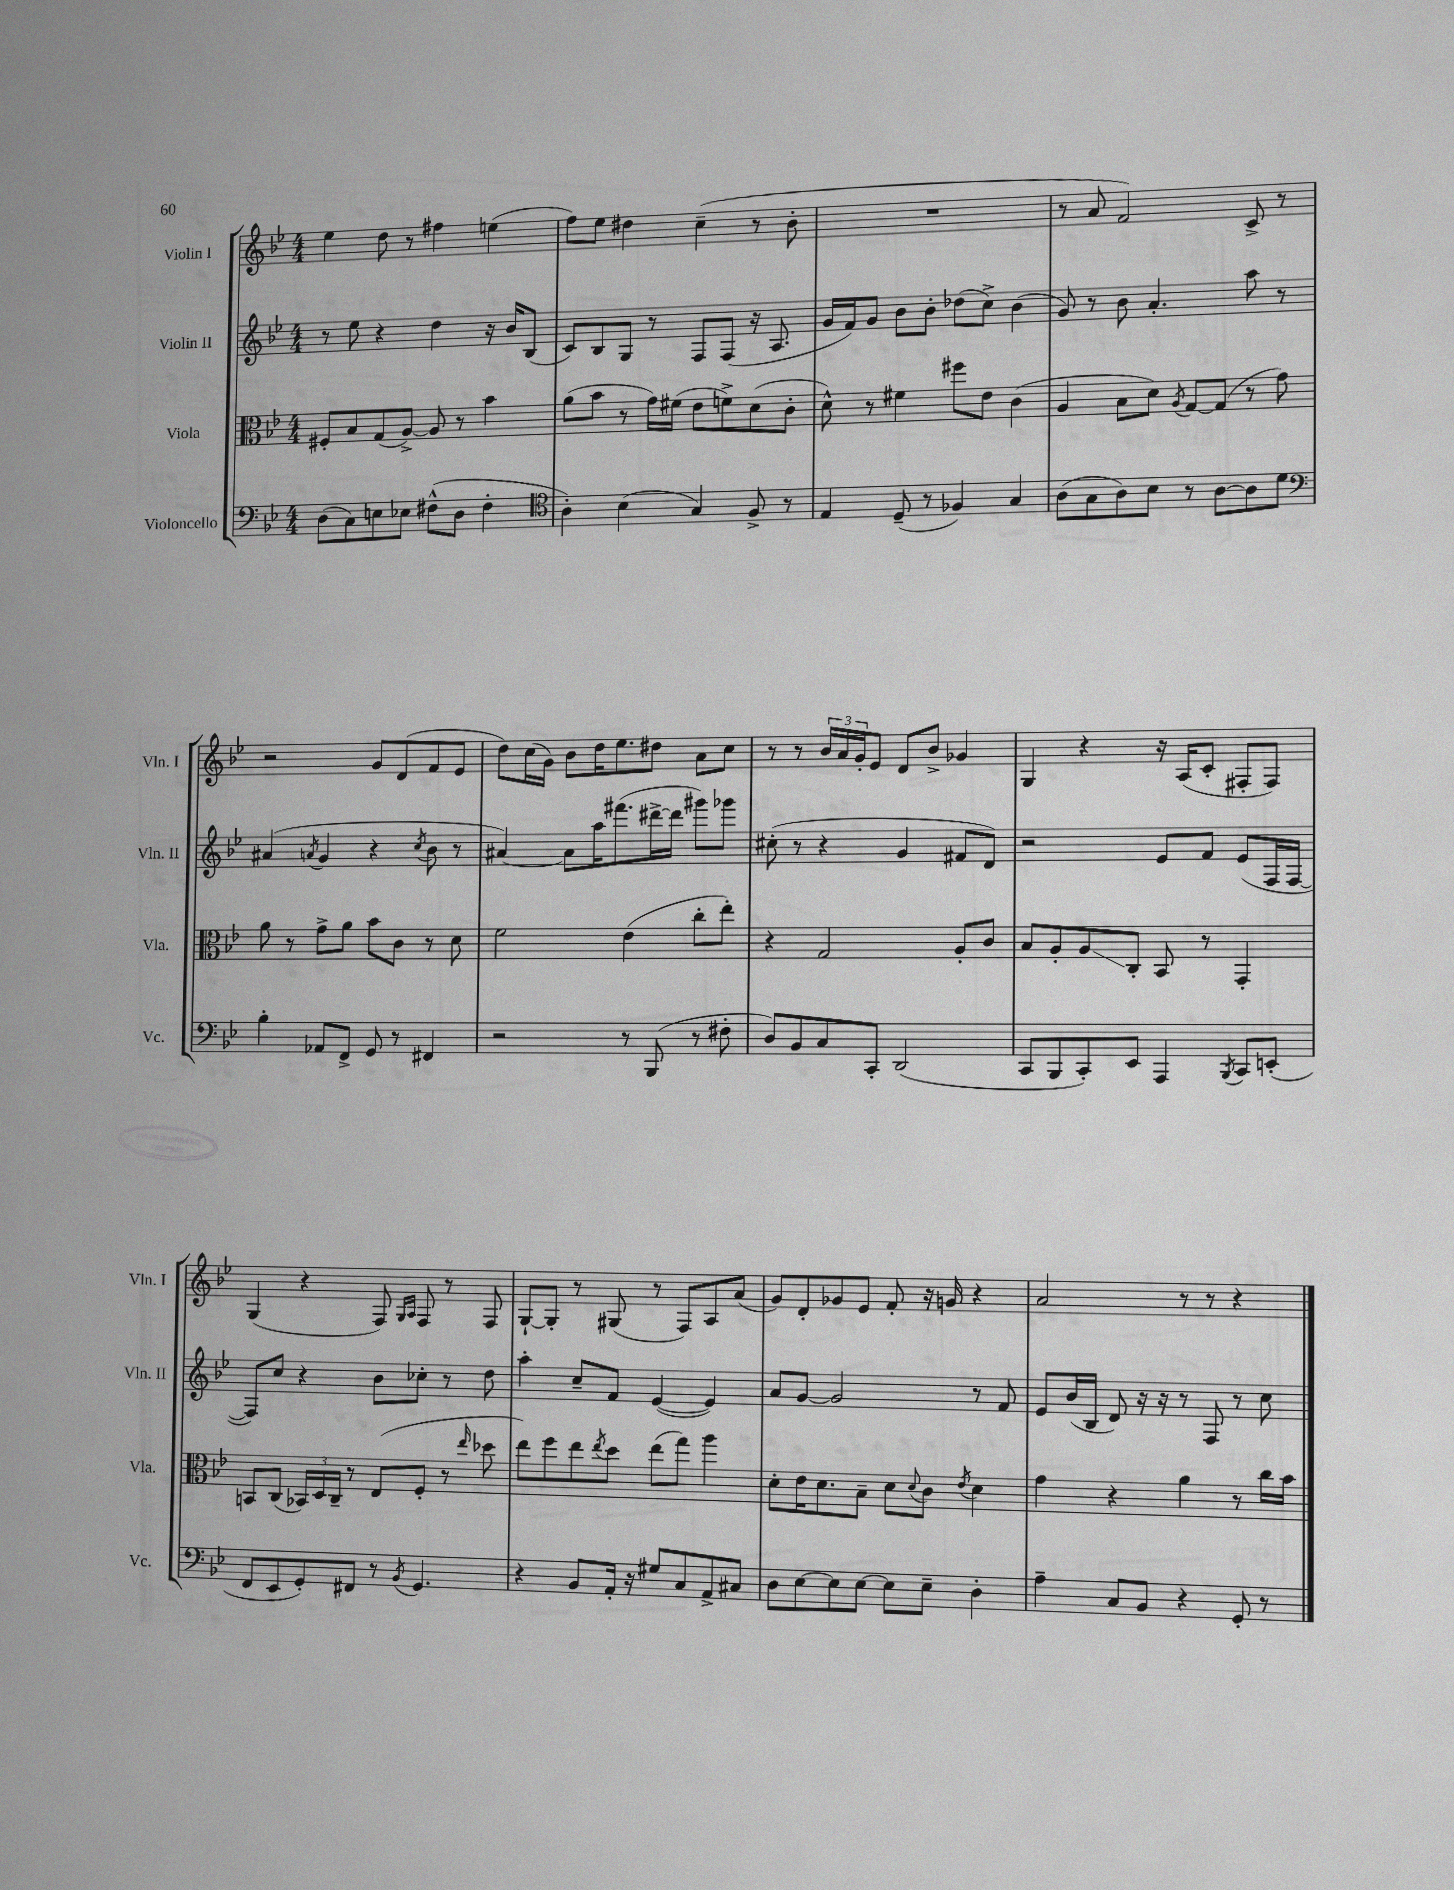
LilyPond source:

<<
\new StaffGroup <<
\new Staff = "s0" \with { instrumentName = "Violin I" shortInstrumentName = "Vln. I" } {
    \clef treble \key bes \major \numericTimeSignature \time 4/4
    ees''4 d''8 r8 fis''4 e''4( |
    f''8) ees''8 dis''4 c''4--( r8 bes'8-. |
    R1 |
    r8 a'8 f'2) c'8-> r8 |
    r2 g'8 d'8( f'8 ees'8 |
    d''8) c''16( g'16) bes'8 d''16 ees''8. dis''8 a'8 c''8 |
    r8 r8 \tuplet 3/2 { bes'16 a'16 g'16-. } ees'8 d'8 bes'8-> ges'4 |
    g4 r4 r16 a16( c'8-. fis8-. fis8) |
    g4( r4 f8) \grace { g16 a16 } f8 r8 f8 |
    g8~-! g8-. r8 gis8( r8 f8) a8 a'8( |
    g'8) d'8-. ges'8 ees'8 f'8-. r16 g'16 r4 |
    a'2 r8 r8 r4 \bar "|." |
}
\new Staff = "s1" \with { instrumentName = "Violin II" shortInstrumentName = "Vln. II" } {
    \clef treble \key bes \major \numericTimeSignature \time 4/4
    r8 ees''8 r4 d''4 r16 bes'16 bes8( |
    c'8) bes8 g8 r8 f8 f8( r16 a8. |
    g'16 f'16) g'8 bes'8 bes'8-. des''8( c''8->) bes'4( |
    g'8) r8 bes'8 a'4.-. a''8 r8 |
    ais'4( \acciaccatura { a'8 } g'4 r4 \acciaccatura { c''8 } bes'8 r8 |
    ais'4~) ais'8 a''16 fis'''8.( dis'''16~-> dis'''16 gis'''8) ges'''8 |
    cis''8-.( r8 r4 g'4 fis'8 d'8) |
    r2 ees'8 f'8 ees'8( f16 f16~ |
    f8) c''8 r4 bes'8 ces''8-. r8 d''8 |
    a''4-. c''8-- f'8 ees'4~( ees'4) |
    a'8 g'8~ g'2 r8 f'8 |
    ees'8 bes'16( bes16 d'8) r16 r16 r8 f8 r8 c''8 \bar "|." |
}
\new Staff = "s2" \with { instrumentName = "Viola" shortInstrumentName = "Vla." } {
    \clef alto \key bes \major \numericTimeSignature \time 4/4
    fis8-. bes8 g8( a8~->) a8 r8 bes'4 |
    a'8( bes'8 r8 g'16) fis'16( ees'8 f'8->) d'8( c'8-. |
    d'8-^) r8 fis'4 fis''8 ees'8 c'4( |
    a4 bes8 d'8) \acciaccatura { a8 } g8~ g8( r8 g'8) |
    a'8 r8 g'8-> a'8 bes'8 c'8 r8 d'8 |
    f'2 ees'4( c''8-. ees''8-.) |
    r4 g2 a8-. c'8 |
    bes8 a8-. a8\glissando c8-. bes,8 r8 g,4-. |
    b,8 c8( \tuplet 3/2 { bes,16) d16 c16-- } r8 ees8( f8-. r8 \grace { ees''16 } des''8 |
    ees''8) f''8 ees''8 \acciaccatura { ees''8 } d''8 ees''8( g''8) a''4 |
    d'8-. ees'16 d'8. bes8-- d'8 \appoggiatura { d'8 } c'8 \acciaccatura { ees'8 } d'4 |
    g'4 r4 a'4 r8 c''16 bes'16 \bar "|." |
}
\new Staff = "s3" \with { instrumentName = "Violoncello" shortInstrumentName = "Vc." } {
    \clef bass \key bes \major \numericTimeSignature \time 4/4
    d8( c8) e8 ees8 fis8-^( d8 fis4-. |
    \clef tenor a4-.) bes4( g4) f8-> r8 |
    ees4 d8--( r8 fes4) g4 |
    a8( g8 a8) bes8 r8 a8~ a8 d'8 |
    \clef bass bes4-. aes,8 f,8-> g,8 r8 fis,4 |
    r2 r8 bes,,8( r8 fis8-. |
    d8) bes,8 c8 c,8-. d,2( |
    c,8 bes,,8 c,8-.) ees,8 a,,4 \acciaccatura { bes,,8 } c,8 e,8-.( |
    f,8 ees,8 g,8-.) fis,8 r8 \acciaccatura { bes,8 } g,4. |
    r4 bes,8 a,16-. r16 gis8 c8 a,8-> cis8 |
    d8 ees8~ ees8 ees8~ ees8 ees8-- d4-. |
    a4-- c8 bes,8 r4 g,8-. r8 \bar "|." |
}
>>
>>
\layout { \context { \Score \remove "Bar_number_engraver" } }
